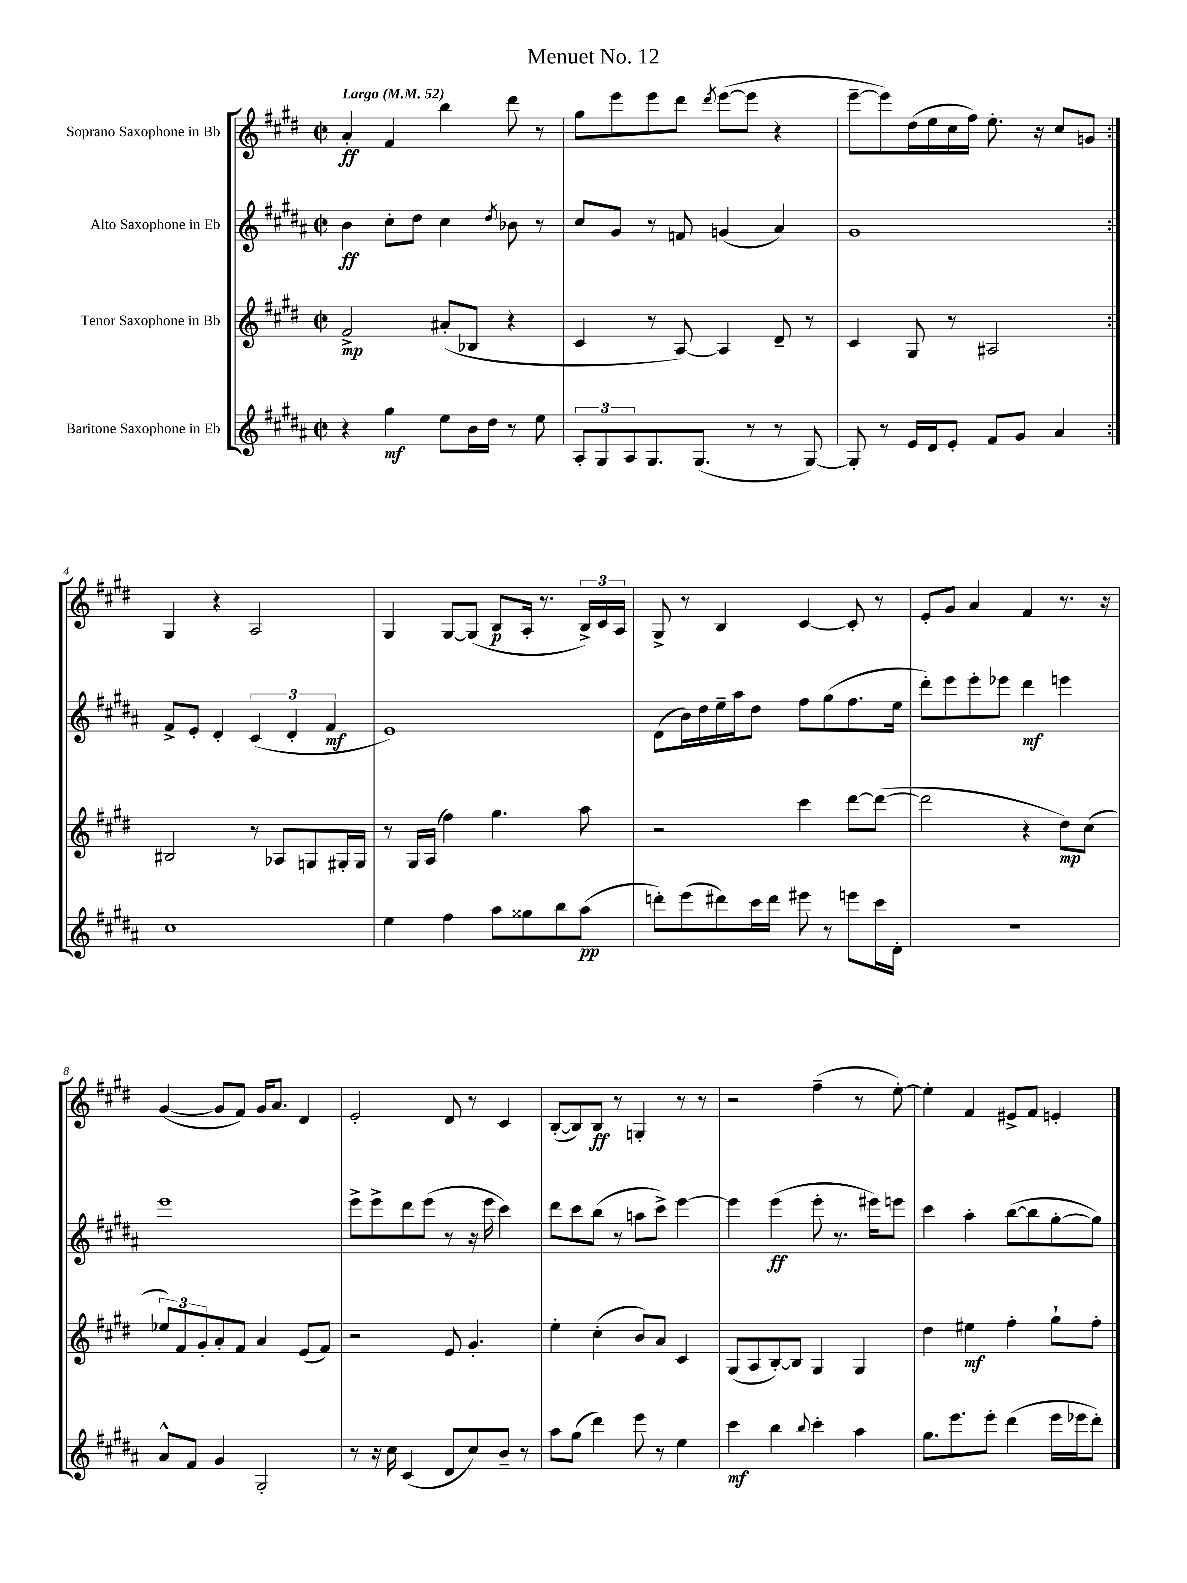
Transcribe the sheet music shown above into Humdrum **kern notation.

**kern	**dynam	**kern	**dynam	**kern	**dynam	**kern	**dynam
*part4	*part4	*part3	*part3	*part2	*part2	*part1	*part1
*staff4	*staff4	*staff3	*staff3	*staff2	*staff2	*staff1	*staff1
*I"Baritone Saxophone in Eb	*	*I"Tenor Saxophone in Bb	*	*I"Alto Saxophone in Eb	*	*I"Soprano Saxophone in Bb	*
*clefG2	*	*clefG2	*	*clefG2	*	*clefG2	*
*k[f#c#g#d#a#]	*	*k[f#c#g#d#]	*	*k[f#c#g#d#a#]	*	*k[f#c#g#d#]	*
*M2/2	*	*M2/2	*	*M2/2	*	*M2/2	*
*met(c|)	*	*met(c|)	*	*met(c|)	*	*met(c|)	*
*MM52	*	*MM52	*	*MM52	*	*MM52	*
=1	=1	=1	=1	=1	=1	=1	=1
!	!	!	!	!	!	!LO:TX:a:B:t=Largo	!
4r	.	2f#^/	mp	4b\	ff	4a'/	ff
4gg#\	mf	.	.	8cc#'\L	.	4f#/	.
.	.	.	.	8dd#\J	.	.	.
8ee\L	.	(8a#X'/L	.	4cc#\	.	4bb\	.
16b\L	.	8B-X/J	.	.	.	.	.
16dd#\JJ	.	.	.	.	.	.	.
.	.	.	.	8qdd#/	.	.	.
8r	.	4r	.	8b-X\	.	8ddd#\	.
8ee\	.	.	.	8r	.	8r	.
=2	=2	=2	=2	=2	=2	=2	=2
12A#'/L	.	4c#/	.	8cc#/L	.	8gg#\L	.
12G#/	.	.	.	.	.	.	.
.	.	.	.	8g#/J	.	8eee\	.
12A#/	.	.	.	.	.	.	.
8.G#/	.	8r	.	8r	.	8eee\	.
.	.	[8A/)	.	8fn/	.	8ddd#\J	.
(8.G#/J	.	.	.	.	.	.	.
.	.	.	.	.	.	8qddd#/	.
.	.	4A/]	.	(4gn/	.	([8eee\L	.
8r	.	.	.	.	.	8eee\J]	.
8r	.	8d#~/	.	4a#/)	.	4r	.
[8G#/)	.	8r	.	.	.	.	.
=3	=3	=3	=3	=3	=3	=3	=3
8G#'/]	.	4c#/	.	1g#	.	[8eee~\L	.
8r	.	.	.	.	.	8eee\])	.
16e/LL	.	8G#/	.	.	.	(16dd#\L	.
16d#/J	.	.	.	.	.	16ee\	.
8e'/J	.	8r	.	.	.	16cc#\	.
.	.	.	.	.	.	16ff#\JJ)	.
8f#/L	.	2A#X/	.	.	.	8.ee'\	.
8g#/J	.	.	.	.	.	.	.
.	.	.	.	.	.	16r	.
4a#/	.	.	.	.	.	8cc#/L	.
.	.	.	.	.	.	8gn/J	.
!!LO:LB:g=z
=4:|!	=4:|!	=4:|!	=4:|!	=4:|!	=4:|!	=4:|!	=4:|!
1cc#	.	2B#X/	.	8f#^/L	.	4G#/	.
.	.	.	.	8e'/J	.	.	.
.	.	.	.	4d#'/	.	4r	.
.	.	8r	.	(6c#/	.	2A/	.
.	.	8A-X/L	.	.	.	.	.
.	.	.	.	6d#'/	.	.	.
.	.	8Gn/	.	.	.	.	.
.	.	.	.	6f#/	mf	.	.
.	.	16G#X'/L	.	.	.	.	.
.	.	16G#/JJ	.	.	.	.	.
=5	=5	=5	=5	=5	=5	=5	=5
4ee\	.	8r	.	1e)	.	4G#/	.
.	.	16G#/LL	.	.	.	.	.
.	.	(16A/JJ	.	.	.	.	.
4ff#\	.	4ff#\)	.	.	.	[8G#/L	.
.	.	.	.	.	.	(8G#/J]	.
8aa#\L	.	4.gg#\	.	.	.	8B/L	p
8gg##X\	.	.	.	.	.	16A'/Jk	.
.	.	.	.	.	.	8.r	.
8bb\	.	.	.	.	.	.	.
(8aa#\J	pp	8aa\	.	.	.	24B^/LL)	.
.	.	.	.	.	.	24c#/	.
.	.	.	.	.	.	24A/JJ	.
=6	=6	=6	=6	=6	=6	=6	=6
8dddn'\L)	.	2r	.	(8d#\L	.	8G#^/	.
(8eee\	.	.	.	16b\L)	.	8r	.
.	.	.	.	16dd#\	.	.	.
8ddd#X\)	.	.	.	16ee~\	.	4B/	.
.	.	.	.	16aa#\J	.	.	.
16ccc#\L	.	.	.	8dd#\J	.	.	.
16ddd#\JJ	.	.	.	.	.	.	.
8eee#X\	.	4ccc#\	.	8ff#\L	.	[4c#/	.
8r	.	.	.	(8gg#\	.	.	.
8eeen\L	.	[8ddd#\L	.	8.ff#\	.	8c#'/]	.
16ccc#\L	.	(8ddd#\J_	.	.	.	8r	.
16d#'\JJ	.	.	.	16ee\Jk	.	.	.
=7	=7	=7	=7	=7	=7	=7	=7
1r	.	2ddd#\]	.	8ddd#'\L)	.	8e'/L	.
.	.	.	.	8eee\	.	8g#/J	.
.	.	.	.	8eee'\	.	4a/	.
.	.	.	.	8eee-X\J	.	.	.
.	.	4r	.	4ddd#\	mf	4f#/	.
.	.	8dd#\L)	mp	4eeen\	.	8.r	.
.	.	(8cc#\J	.	.	.	.	.
.	.	.	.	.	.	16r	.
!!LO:LB:g=z
=8	=8	=8	=8	=8	=8	=8	=8
8a#^^/L	.	12ee-X/L)	.	1eee	.	([4g#/	.
.	.	12f#/	.	.	.	.	.
8f#/J	.	.	.	.	.	.	.
.	.	12g#'/	.	.	.	.	.
4g#/	.	8a'/	.	.	.	8g#/L]	.
.	.	8f#/J	.	.	.	8f#/J)	.
2G#'/	.	4a/	.	.	.	16g#/KL	.
.	.	.	.	.	.	8.a/J	.
.	.	(8e/L	.	.	.	4d#/	.
.	.	8f#/J)	.	.	.	.	.
=9	=9	=9	=9	=9	=9	=9	=9
8r	.	2r	.	8eee^\L	.	2e'/	.
16r	.	.	.	8eee^\	.	.	.
16cc#\	.	.	.	.	.	.	.
(4c#/	.	.	.	8ddd#\	.	.	.
.	.	.	.	(8eee\J	.	.	.
8d#/L	.	8e/	.	8r	.	8d#/	.
8cc#/)	.	4.g#'/	.	16r	.	8r	.
.	.	.	.	16eee\	.	.	.
8b~/J	.	.	.	4ccc#\)	.	4c#/	.
8r	.	.	.	.	.	.	.
=10	=10	=10	=10	=10	=10	=10	=10
8aa#\L	.	4ee'\	.	8ddd#\L	.	([8B'/L	.
(8gg#\J	.	.	.	8ccc#\	.	8B/])	.
4ddd#\)	.	(4cc#'\	.	(8bb\J	.	8B/J	ff
.	.	.	.	8r	.	8r	.
8eee\	.	8b/L)	.	8aan\L	.	4Gn'/	.
8r	.	8a/J	.	8ccc#^\J)	.	.	.
4ee\	.	4c#/	.	[4eee\	.	8r	.
.	.	.	.	.	.	8r	.
=11	=11	=11	=11	=11	=11	=11	=11
4ccc#\	mf	(8G#/L	.	4eee\]	.	2r	.
.	.	8A/	.	.	.	.	.
4bb\	.	[8B'/)	.	(4eee\	ff	.	.
.	.	8B/J]	.	.	.	.	.
8qqbb/	.	.	.	.	.	.	.
4ccc#'\	.	4G#/	.	8eee'\	.	(4ff#~\	.
.	.	.	.	8.r	.	.	.
4aa#\	.	4G#/	.	.	.	8r	.
.	.	.	.	16eee#X\KL)	.	.	.
.	.	.	.	8eeen\J	.	[8ee'\)	.
=12	=12	=12	=12	=12	=12	=12	=12
8.gg#\L	.	4dd#\	.	4ccc#\	.	4ee'\]	.
8.eee\	.	.	.	.	.	.	.
.	.	4ee#X\	mf	4aa#'\	.	4f#/	.
8eee'\J	.	.	.	.	.	.	.
(4ddd#\	.	4ff#'\	.	([8bb\L	.	8e#X^/L	.
.	.	.	.	8bb\]	.	8f#/J	.
16eee\LL	.	8gg#`\L	.	[8gg#'\	.	4en'/	.
16eee-X\J	.	.	.	.	.	.	.
8ddd#'\J)	.	8ff#'\J	.	8gg#\J])	.	.	.
==	==	==	==	==	==	==	==
*-	*-	*-	*-	*-	*-	*-	*-
